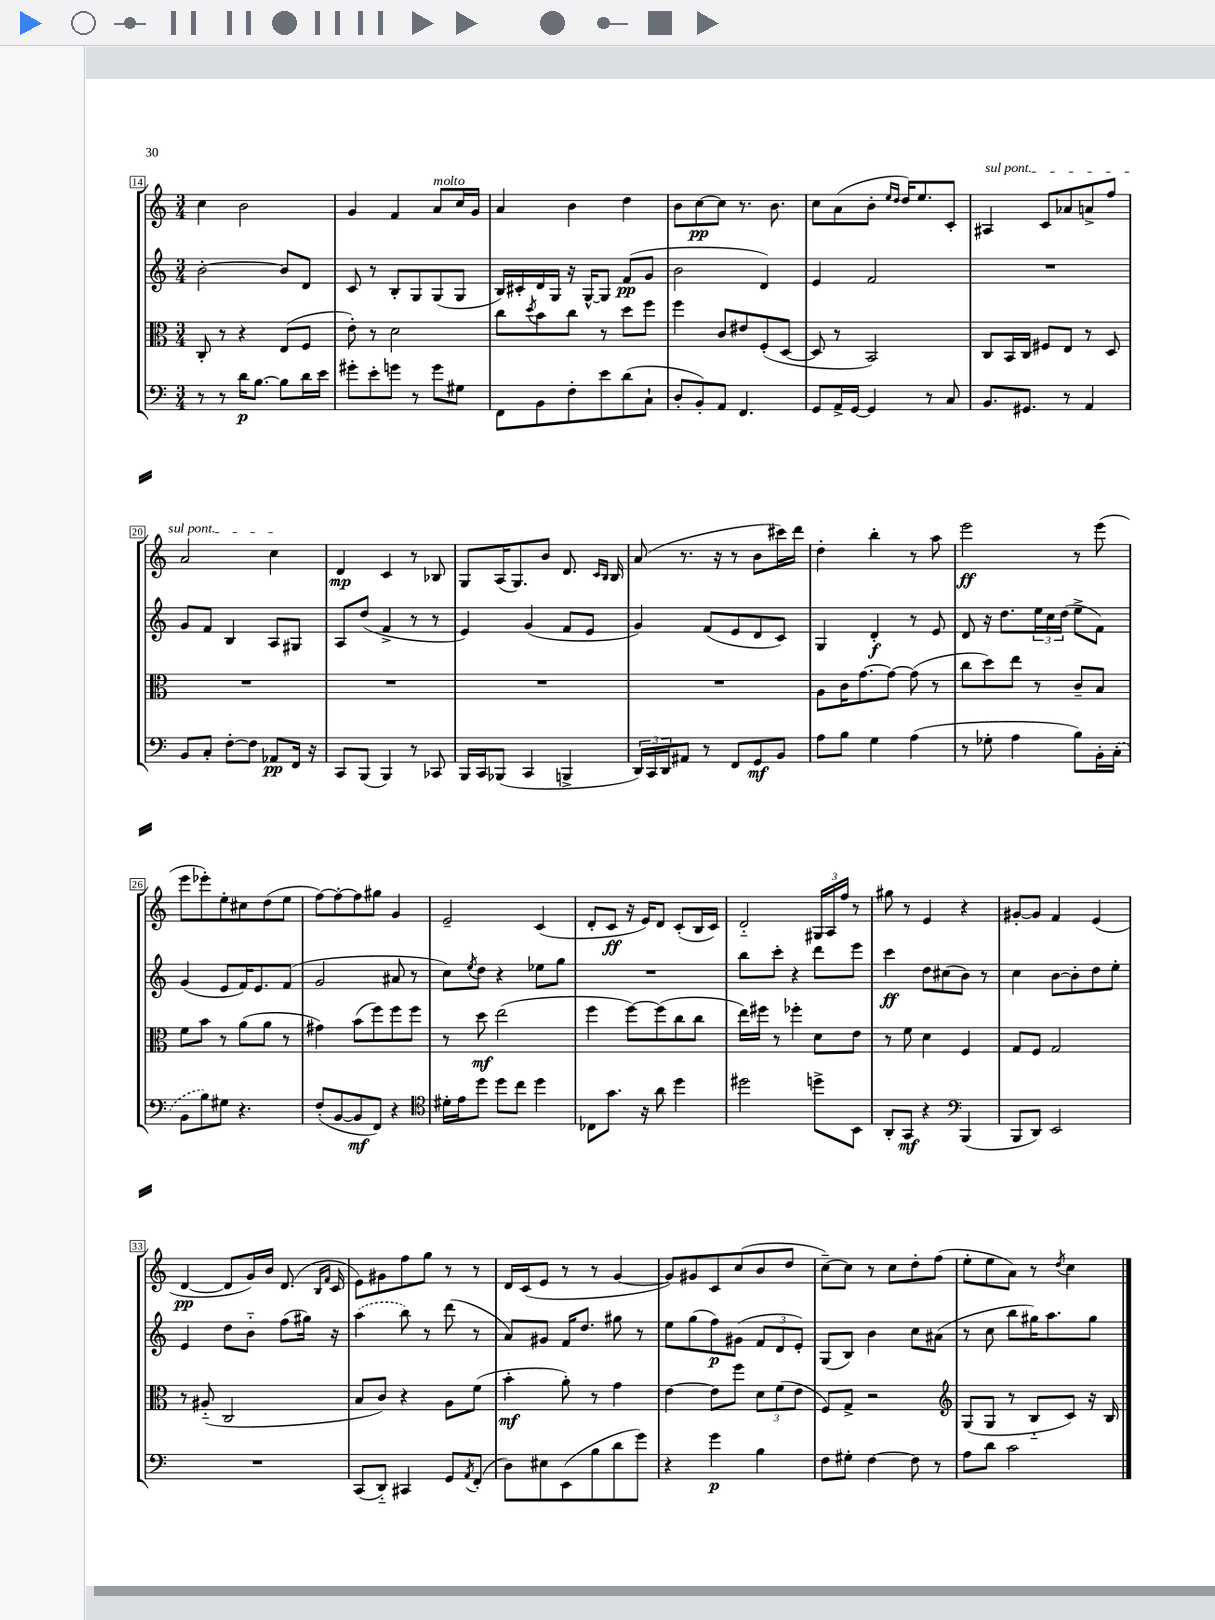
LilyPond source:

<<
\new StaffGroup <<
\new Staff = "s0" {
    \clef treble \key c \major \numericTimeSignature \time 3/4
    c''4 b'2 |
    g'4 f'4 a'8^\markup { \italic "molto" } c''16 g'16 |
    a'4 b'4 d''4 |
    b'8 c''8~\pp c''8 r8. b'8. |
    c''8 a'8( b'8-. \grace { e''16 d''16 } d''16) e''8. c'8-. |
    \once \override TextSpanner.bound-details.left.text = \markup { \italic "sul pont." } ais4\startTextSpan c'8 aes'8 a'8-> f''8 |
    a'2 c''4\stopTextSpan |
    d'4\mp c'4 r8 bes8 |
    g8 a16( g8.) b'8 d'8. \grace { c'16 b16 } b16 |
    a'8( r8. r16 r8 b'8 cis'''16) d'''16 |
    d''4-. b''4-. r8 a''8 |
    e'''2\ff r8 e'''8( |
    e'''8 ees'''8-.) e''8-. cis''8 d''8( e''8 |
    f''8~) f''8~-. f''8 gis''8 g'4 |
    e'2-- c'4( |
    d'8-. c'8\ff r16 e'16) d'8 c'8-.( b16 c'16) |
    d'2-_ \tuplet 3/2 { gis16 a16 f''16 } r8 |
    gis''8 r8 e'4 r4 |
    gis'8~-. gis'8 f'4 e'4( |
    d'4~\pp d'8 g'16) b'16 d'8.( \grace { b16 f'16 } c'16 |
    e'8) gis'8 f''8 g''8 r8 r8 |
    d'16 c'16( e'8 r8 r8 g'4~ |
    g'8) gis'8 c'8 c''8( b'8 d''8 |
    c''8~--) c''8 r8 c''8 d''8-. f''8( |
    e''8-. e''8 a'8) r8 \acciaccatura { d''8 } c''4 \bar "|." |
}
\new Staff = "s1" {
    \clef treble \key c \major \numericTimeSignature \time 3/4
    b'2~-. b'8 d'8 |
    c'8 r8 b8-. g8 g8( g8 |
    b16) cis'16-. d'16 g16 r16 g16~-^ g8 f'8\pp( g'8 |
    b'2 d'4) |
    e'4 f'2 |
    R2. |
    g'8 f'8 b4 a8 gis8 |
    a8 d''8( f'4-> r8 r8 |
    e'4) g'4( f'8 e'8 |
    g'4) f'8( e'8 d'8 c'8) |
    g4 d'4-.\f r8 e'8 |
    d'8 r16 d''8. \tuplet 3/2 { e''16 c''16 d''16( } e''8-> f'8) |
    g'4( e'8 f'16) e'8. f'8( |
    g'2 ais'8 r8 |
    c''8) \acciaccatura { e''8 } d''8 r4 ees''8 g''8 |
    R2. |
    b''8 c'''8-. r4 d'''8 e'''8 |
    c'''4\ff d''8 cis''8( b'8) r8 |
    c''4 b'8~ b'8-. d''8 e''8-. |
    e'4 d''8 b'8-_ f''8( gis''16) r16 |
    \once \slurDashed a''4( b''8) r8 d'''8( r8 |
    a'8) gis'8 f'16 d''8. gis''8 r8 |
    e''8 g''8( f''8\p) gis'8( \tuplet 3/2 { f'8 d'8 e'8-.) } |
    g8( b8) b'4 c''8 ais'8( |
    r8 c''8 b''8 gis''16) a''8. gis''8 \bar "|." |
}
\new Staff = "s2" {
    \clef alto \key c \major \numericTimeSignature \time 3/4
    c8-. r8 r4 e8( f8 |
    e'8-.) r8 d'2 |
    c''8 \acciaccatura { d''8 } b'8 c''8 r8 d''8 f''8 |
    f''4 c'8 eis'8 f8-.( d8~ |
    d8 r8 b,2) |
    c8 b,16 c16 fis8 e8 r8 d8 |
    R2. |
    R2. |
    R2. |
    R2. |
    a8 c'16 g'8.~ g'8~ g'8( r8 |
    c''8 d''8) e''8 r8 c'8-- b8 |
    f'8 b'8 r8 a'8( a'8 r8 |
    gis'4) b'8( f''8) f''8 f''8 |
    r8 d''8\mf e''2( |
    f''4 f''8~) f''8( c''8 c''8 |
    e''16) fis''16 r8 fes''4-. d'8 e'8 |
    r8 f'8 d'4 f4 |
    g8 f8 g2 |
    r8 ais8-_( c2 |
    b8 c'8) r4 a8 f'8( |
    b'4-.\mf a'8-.) r8 g'4 |
    e'4~ e'8 f''8 \tuplet 3/2 { d'8 f'8( e'8 } |
    f8) g8-> r2 |
    \clef treble g8( g8 r8 b8-_ c'8) r16 b16 \bar "|." |
}
\new Staff = "s3" {
    \clef bass \key c \major \numericTimeSignature \time 3/4
    r8 r8 d'16\p b8.~ b8 d'16 e'16 |
    gis'8-. e'8-. g'8 r8 g'8 gis8 |
    f,8 b,8 f8-. e'8 d'8( c8-! |
    d8-. b,8-.) a,8 f,4. |
    g,8 a,16-> g,16~ g,4 r8 c8 |
    b,8. gis,8. r8 a,4 |
    b,8 c8-. f8~-. f8 aes,8\pp f,16 r16 |
    c,8 b,,8( b,,4) r8 ces,8 |
    b,,16 c,16 bes,,8( c,4 b,,4-> |
    \tuplet 3/2 { d,16) c,16 d,16 } ais,8 r8 f,8 g,8\mf b,8 |
    a8 b8 g4 a4( |
    r8 ges8-. a4 b8) b,16-. \once \slurDashed c16-.( |
    b,8 b8) gis8 r4. |
    f8-.( b,8~ b,8\mf f,8) r4 |
    \clef tenor dis'16-. e'16 d''8 d''8 c''8 d''4 |
    ces8 g'8. r16 a'8 d''4 |
    dis''2 d''8-> b,8 |
    a,8-. g,8\mf r4 \clef bass b,,4( |
    b,,8 d,8) e,2 |
    R2. |
    c,8( d,8-_) cis,4 g,8 \acciaccatura { a,8 } f,8-.( |
    d8) eis8 e,8( b8 d'8 g'8) |
    r4 g'4\p b4 |
    f8 gis8-. f4~ f8 r8 |
    a8 d'8 c'2 \bar "|." |
}
>>
>>
\layout { \context { \Score currentBarNumber = #14 \override BarNumber.stencil = #(make-stencil-boxer 0.1 0.3 ly:text-interface::print) } }
